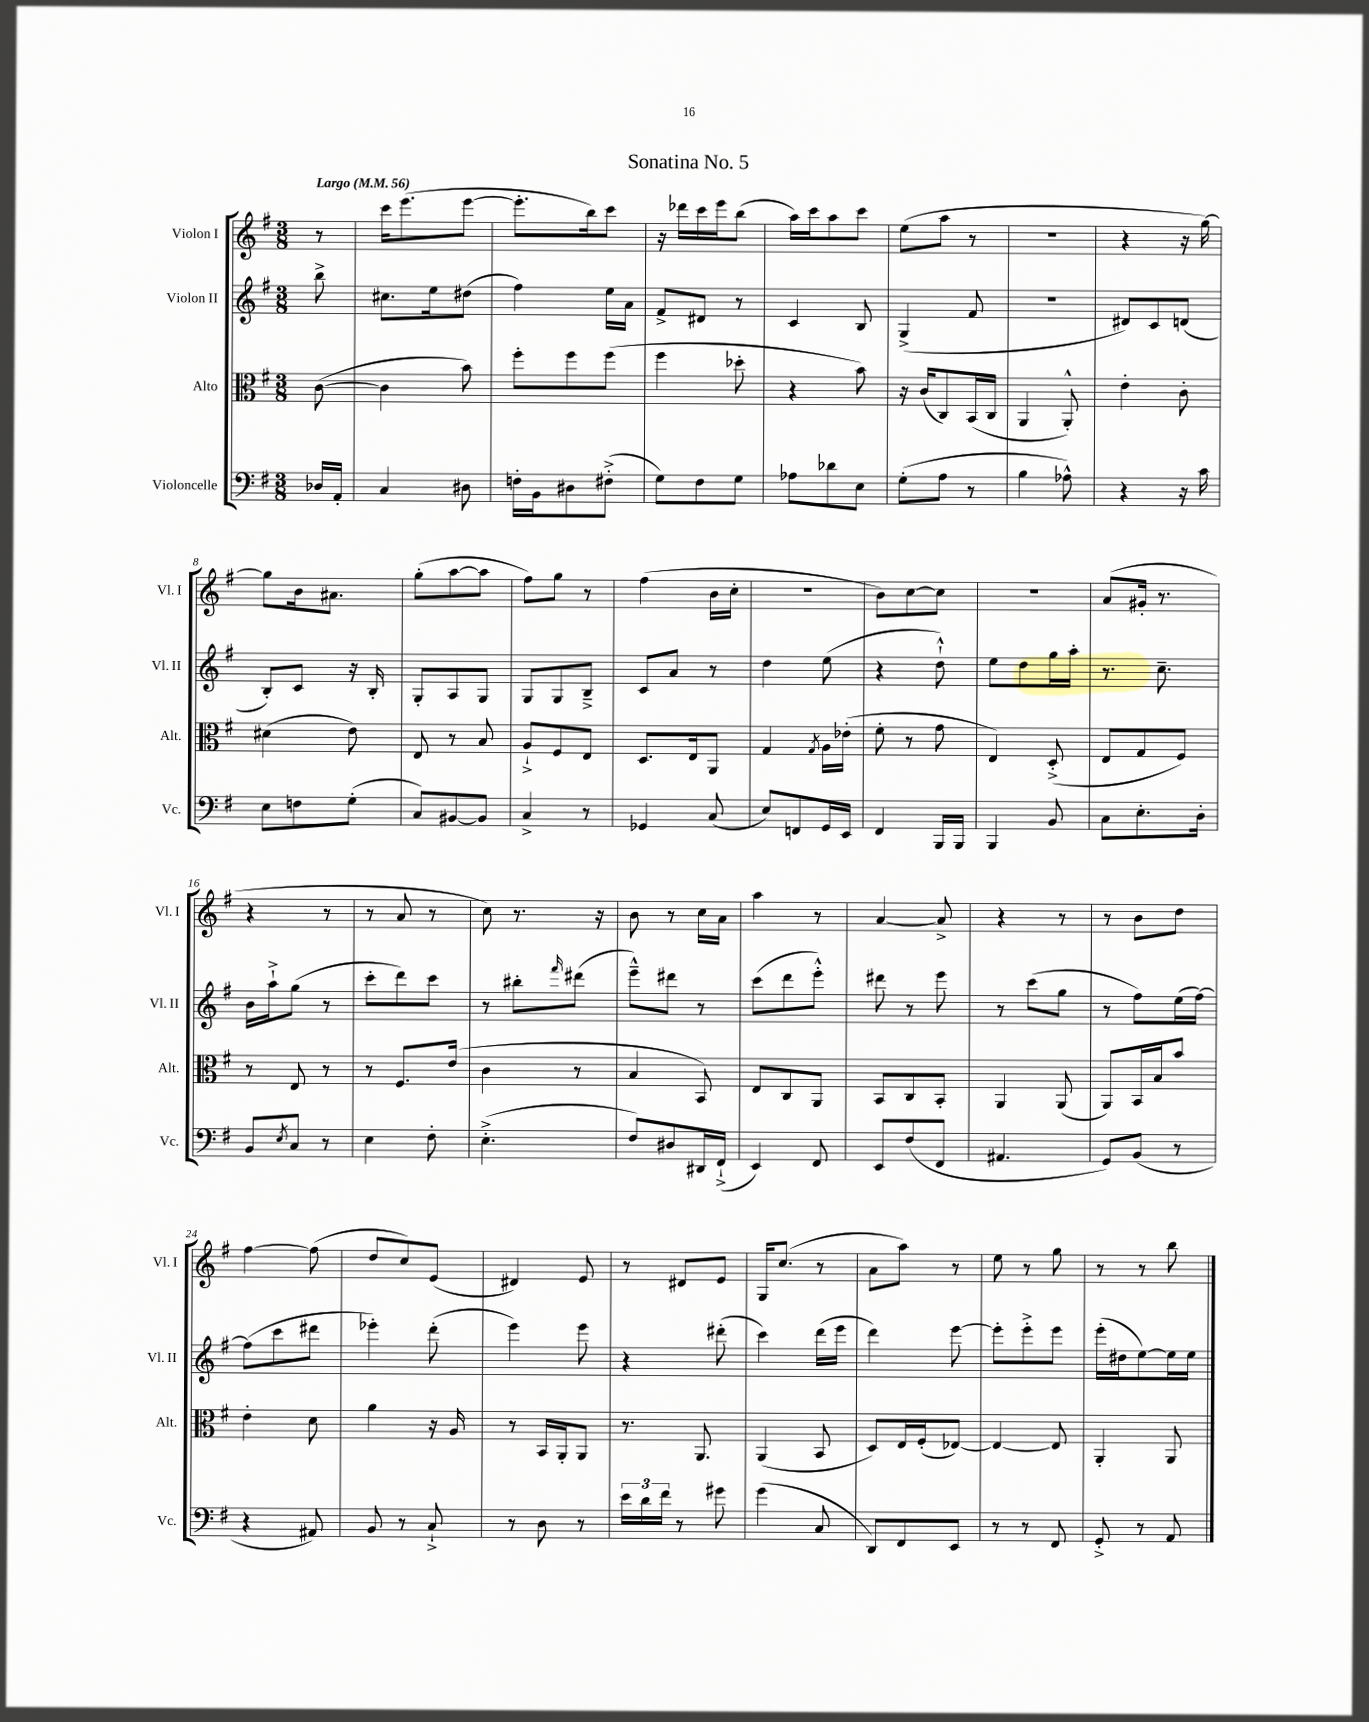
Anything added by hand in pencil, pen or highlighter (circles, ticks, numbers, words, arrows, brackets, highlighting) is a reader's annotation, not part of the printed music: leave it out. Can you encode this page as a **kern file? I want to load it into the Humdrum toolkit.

**kern	**kern	**kern	**kern
*staff4	*staff3	*staff2	*staff1
*clefF4	*clefC3	*clefG2	*clefG2
*k[f#]	*k[f#]	*k[f#]	*k[f#]
*M3/8	*M3/8	*M3/8	*M3/8
*MM56	*MM56	*MM56	*MM56
16D-/LL	([8c\	8bb^\	8r
16AA'/JJ	.	.	.
=	=	=	=
4C/	4c\]	8.cc#\L	16ccc\LK
.	.	.	(8.eee\
.	.	16ee\k	.
8D#\	8b\)	(8dd#\J	[8eee\J
=	=	=	=
16F'\LL	8ff#'\L	4ff#\)	8.eee'\]L
16BB\J	.	.	.
8D#\	8ff#\	.	.
.	.	.	16bb\k)
(8F#'^\J	(8ff#\J	16ee\LL	8ccc\J
.	.	16a\JJ	.
=	=	=	=
8G\L)	4ff#\	8f#^/L	16r
.	.	.	16ddd-\LL
8F#\	.	8d#/J	16ccc\
.	.	.	16eee\J
8G\J	8dd-'\	8r	(8bb\J
=	=	=	=
8A-\L	4r	4c/	16aa\LL)
.	.	.	16ccc\J
8d-\	.	.	8aa\
8E\J	8b\)	8B/	8ccc\J
=	=	=	=
(8G'\L	16r	(4G^/	(8ee\L
.	(16c/LK	.	.
8A\J	8C/)	.	8aa\J
8r	(16BB/L	8f#/	8r
.	16C/JJ	.	.
=	=	=	=
4B\	4AA/	4.r	4.r
8A-^^\)	8AA'^^/)	.	.
=	=	=	=
4r	4e'\	8d#/L)	4r
.	.	8c/	.
16r	8c'\	(8d/J	16r
16c\	.	.	[16gg\)
=	=	=	=
8E\L	(4d#\	8B'/L)	8gg\]L
8F\	.	8c/J	16b\k
.	.	.	8.a#\J
(8G'\J	8e\)	16r	.
.	.	16B'/	.
=	=	=	=
8C/L)	8E/	8G'/L	(8gg'\L
[8BB#/	8r	8A/	[8aa\
8BB#/]J	8B/	8G/J	8aa\]J
=	=	=	=
4C^/	8A`^/L	8G/L	8ff#\L)
.	8F#/	8G/	8gg\J
8r	8E/J	8B~^/J	8r
=	=	=	=
4GG-/	8.D/L	8c/L	(4ff#\
.	.	8a/J	.
.	16E/k	.	.
(8C/	8AA/J	8r	16b\LL
.	.	.	16cc'\JJ
=	=	=	=
8E/L)	4G/	4dd\	4.r
8FF/	.	.	.
.	8qG/	.	.
16GG/L	16A\LL	(8ee\	.
16EE/JJ	(16e-'\JJ	.	.
=	=	=	=
4FF#/	8f#'\	4r	8b\L)
.	8r	.	[8cc\
16BBB/LL	8g\	8dd`^^\)	8cc\]J
16BBB/JJ	.	.	.
=	=	=	=
4BBB/	4E/)	8ee\L	4.r
.	.	8dd\	.
8BB/	(8D'^/	16gg\L	.
.	.	16aa'\JJ	.
=	=	=	=
8C\L	8E/L	8.r	(8a/L
8.E'\	8G/	.	16g#'/Jk
.	.	8.cc~\	8.r
.	8F#/J)	.	.
16D'\Jk	.	.	.
=	=	=	=
8BB/L	8r	16b\LL	4r
.	.	16aa`^\J	.
8qE/	.	.	.
8C/J	8E/	(8gg\J	.
8r	8r	8r	8r
=	=	=	=
4E\	8r	8ccc'\L	8r
.	8.F#/L	8ddd\)	8a/
8F#'\	.	8ccc\J	8r
.	(16e/Jk	.	.
=	=	=	=
(4.E'^\	4c\	8r	8cc\)
.	.	8bb#'\L	8.r
.	.	16qqfff#/	.
.	8r	(8ddd#\J	.
.	.	.	16r
=	=	=	=
8F#/L)	4B/	8eee~^^\L)	8b\
8D#/	.	8ddd#\J	8r
16DD#/L	8BB/)	8r	16cc\LL
(16FF#`^/JJ	.	.	16a\JJ
=	=	=	=
4EE/)	8E/L	(8ccc\L	4aa\
.	8C/	8ddd\	.
8FF#/	8AA/J	8eee'^^\J)	8r
=	=	=	=
8EE/L	8BB/L	8ddd#\	[4a/
(8F#/	8C/	8r	.
8FF#/J	8BB'/J	8eee\	8a^/]
=	=	=	=
4.AA#/	4AA/	8r	4r
.	.	(8ccc\L	.
.	(8AA/	8gg\J	8r
=	=	=	=
8GG/L)	8AA/L)	8r	8r
(8BB/J	16BB/L	8ff#\L)	8b\L
.	16B/J	.	.
8r	8b/J	(16ee\L	8dd\J
.	.	[16ff#\JJ)	.
=	=	=	=
4r	4e'\	(8ff#\]L	[4ff#\
.	.	8ccc\	.
8AA#/)	8d\	8ddd#\J	(8ff#\]
=	=	=	=
8BB/	4a\	4eee-'\)	8dd/L
8r	.	.	8cc/)
8C`^/	16r	(8ddd'\	(8e/J
.	16A/	.	.
=	=	=	=
8r	8r	4eee\)	4d#/)
8D\	16BB/LL	.	.
.	16AA'/J	.	.
8r	8AA/J	8eee\	8e/
=	=	=	=
24e\LL	8.r	4r	8r
24d\	.	.	.
24f#\JJ	.	.	.
8r	.	.	8d#/L
.	8.AA/	.	.
8g#\	.	(8ddd#'\	8e/J
=	=	=	=
(4g\	(4AA/	4ccc\)	16G/LK
.	.	.	(8.cc/J
8C/	8BB/	(16ddd\LL	8r
.	.	16eee\JJ	.
=	=	=	=
8DD/L)	8D/L)	4ddd\)	8a\L
8FF#/	16E/L	.	8aa\J)
.	(16F#'/J	.	.
8EE/J	[8E-/J)	[8eee\	8r
=	=	=	=
8r	4E-/_	8eee'\]L	8ee\
8r	.	8eee'^\	8r
8FF#/	8E-/]	8eee\J	8gg\
=	=	=	=
8GG'^/	4AA'/	(16eee'\LL	8r
.	.	16dd#\J	.
8r	.	[8ee\)	8r
8AA/	8AA/	16ee\]L	8bb\
.	.	16ee\JJ	.
==	==	==	==
*-	*-	*-	*-
